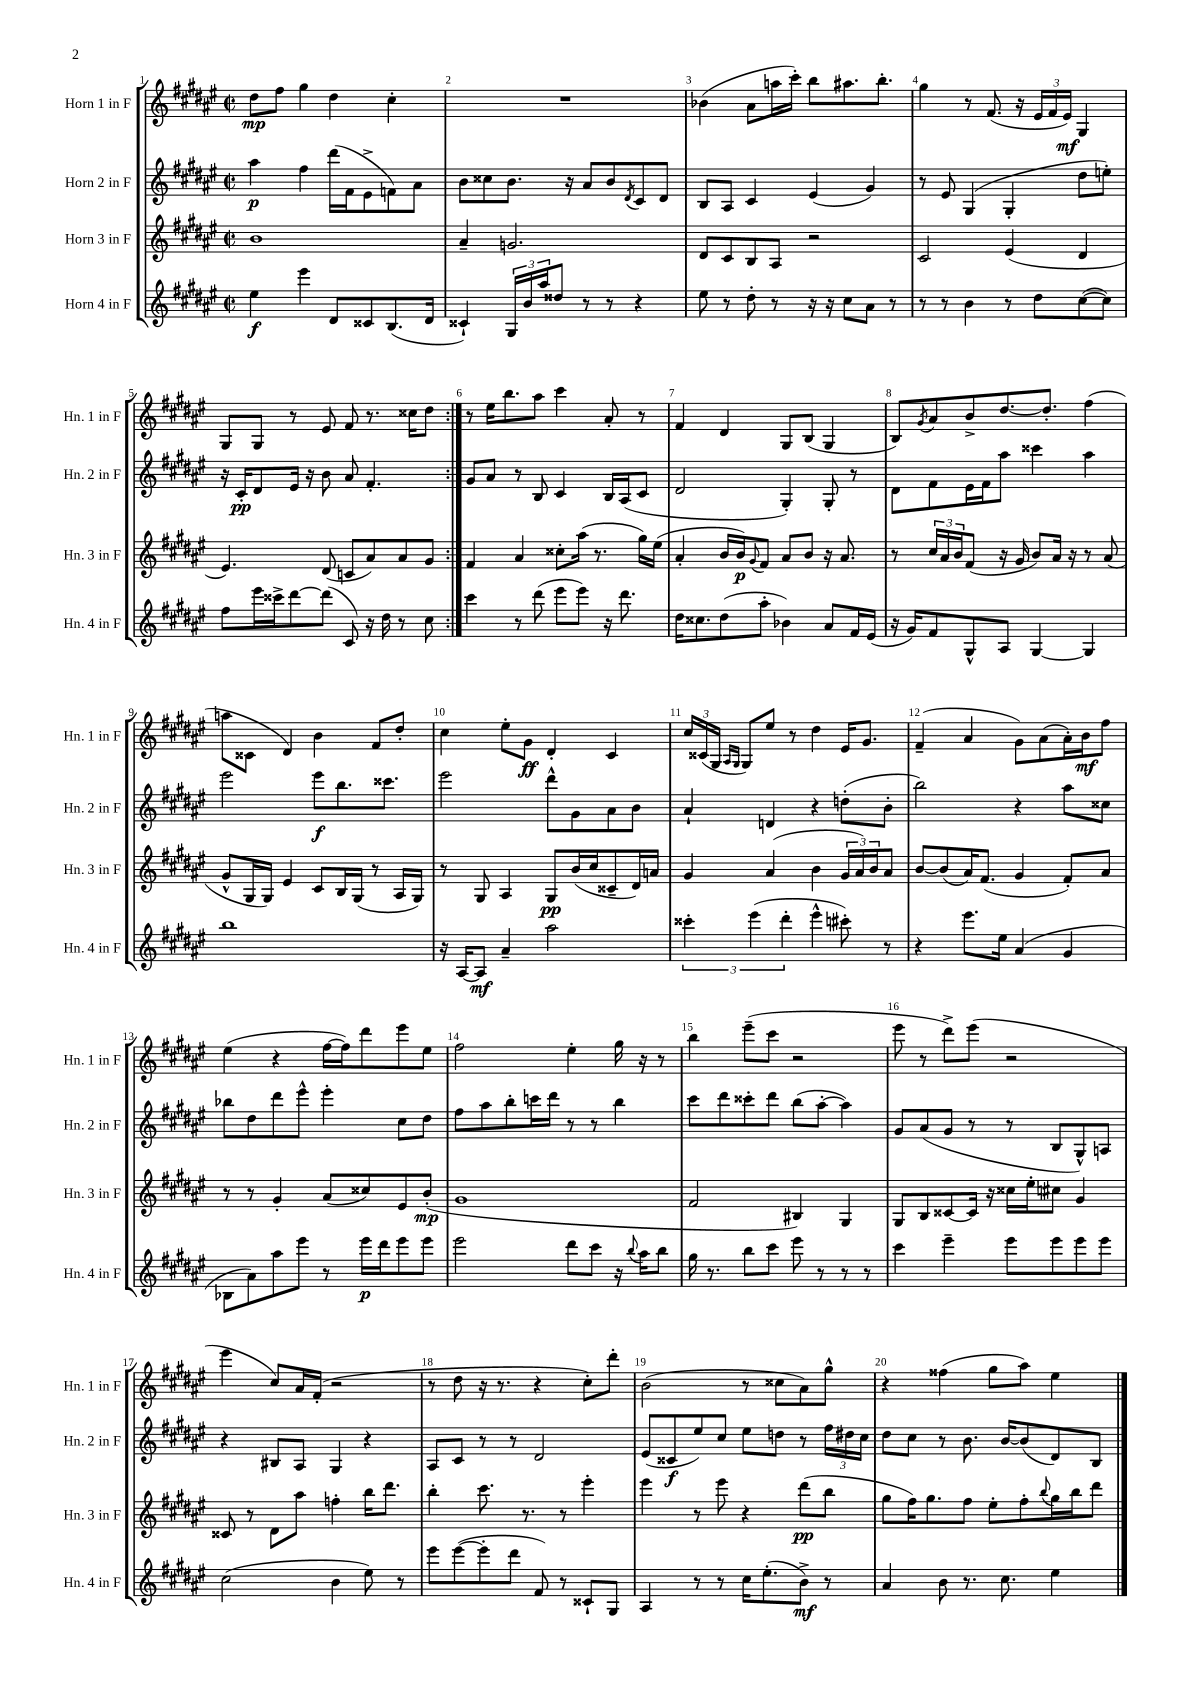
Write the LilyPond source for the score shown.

<<
\new StaffGroup <<
\new Staff = "s0" \with { instrumentName = "Horn 1 in F" shortInstrumentName = "Hn. 1 in F" } {
    \clef treble \key fis \major \defaultTimeSignature \time 2/2
    \repeat volta 2 { dis''8\mp fis''8 gis''4 dis''4 cis''4-. |
    R1 |
    bes'4( ais'8 a''16 cis'''16-.) b''8 ais''8. b''8.-. |
    gis''4 r8 fis'8.( r16 \tuplet 3/2 { eis'16 fis'16 eis'16\mf) } gis4 |
    gis8 gis8 r8 eis'8 fis'8 r8. cisis''16 dis''8 | }
    r8 eis''16 b''8. ais''8 cis'''4 ais'8-. r8 |
    fis'4 dis'4 gis8 b8( gis4 |
    b8) \acciaccatura { gis'8 } ais'8 b'8-> dis''8.~ dis''8.-. fis''4( |
    a''8 cisis'8 dis'4) b'4 fis'8 dis''8-. |
    cis''4 eis''8-. gis'8\ff dis'4-. cis'4 |
    \tuplet 3/2 { cis''16 cisis'16( gis16 } \grace { ais16 gis16 } gis8) eis''8 r8 dis''4 eis'16 gis'8. |
    fis'4--( ais'4 gis'8) ais'8( ais'16-.) b'16\mf fis''8 |
    eis''4( r4 fis''16~ fis''16) dis'''8 eis'''8 eis''8 |
    fis''2 eis''4-. gis''16 r16 r8 |
    b''4 eis'''8--( cis'''8 r2 |
    eis'''8 r8 dis'''8->) eis'''8( r2 |
    eis'''4 cis''8) ais'16 fis'16-.( r2 |
    r8 dis''8 r16 r8. r4 cis''8-.) dis'''8-. |
    b'2( r8 cisis''8 ais'8) gis''8-^ |
    r4 fisis''4( gis''8 ais''8) eis''4 \bar "|." |
}
\new Staff = "s1" \with { instrumentName = "Horn 2 in F" shortInstrumentName = "Hn. 2 in F" } {
    \clef treble \key fis \major \defaultTimeSignature \time 2/2
    \repeat volta 2 { ais''4\p fis''4 dis'''16( fis'16 eis'8-> f'8) ais'8 |
    b'8 cisis''8 b'8. r16 ais'8 b'8 \acciaccatura { dis'8 } cis'8 dis'8 |
    b8 ais8 cis'4 eis'4( gis'4) |
    r8 eis'8 gis4( gis4-. dis''8 e''8-.) |
    r16 cis'16-.\pp dis'8 eis'16 r16 b'8 ais'8 fis'4.-. | }
    gis'8 ais'8 r8 b8 cis'4 b16 ais16( cis'8 |
    dis'2 gis4-.) gis8-. r8 |
    dis'8 fis'8 eis'16 fis'16 ais''8 cisis'''4 ais''4 |
    eis'''2 eis'''8\f b''8. cisis'''8. |
    eis'''2 dis'''8-^ gis'8 ais'8 b'8 |
    ais'4-! d'4 r4 d''8-.( b'8-. |
    b''2) r4 ais''8 cisis''8 |
    bes''8 dis''8 dis'''8 eis'''8-^ eis'''4-. cis''8 dis''8 |
    fis''8 ais''8 b''8-. c'''16 dis'''16 r8 r8 b''4 |
    cis'''8 dis'''8 cisis'''8-. dis'''8 b''8( ais''8~-. ais''4) |
    gis'8 ais'8( gis'8 r8 r8 b8 gis8-^) a8 |
    r4 bis8 ais8 gis4 r4 |
    ais8 cis'8 r8 r8 dis'2 |
    eis'8( cisis'8\f eis''8) cis''8 eis''8 d''8 r8 \tuplet 3/2 { fis''16 dis''16 cis''16 } |
    dis''8 cis''8 r8 b'8. b'16~ b'8( dis'8) b8 \bar "|." |
}
\new Staff = "s2" \with { instrumentName = "Horn 3 in F" shortInstrumentName = "Hn. 3 in F" } {
    \clef treble \key fis \major \defaultTimeSignature \time 2/2
    \repeat volta 2 { b'1 |
    ais'4-- g'2. |
    dis'8 cis'8 b8 ais8 r2 |
    cis'2 eis'4( dis'4 |
    eis'4.) dis'8( c'8 ais'8) ais'8 gis'8 | }
    fis'4 ais'4 cisis''8-. ais''16( r8. gis''16) eis''16( |
    ais'4-. b'16 b'16\p) \appoggiatura { gis'8 } fis'8 ais'8 b'8 r16 ais'8. |
    r8 \tuplet 3/2 { cis''16 ais'16 b'16 } fis'8( r16 gis'16 b'8) ais'16 r16 r8 ais'8( |
    gis'8-^ gis16 gis16) eis'4 cis'8 b16 gis16( r8 ais16 gis16) |
    r8 gis8 ais4 gis8\pp b'16( cis''16 cisis'8-- dis'16) a'16 |
    gis'4 ais'4( b'4 \tuplet 3/2 { gis'16 ais'16) b'16 } ais'8 |
    b'8~ b'8( ais'16) fis'8.( gis'4 fis'8-.) ais'8 |
    r8 r8 gis'4-. ais'8( cisis''8) eis'8 b'8-.\mp( |
    gis'1 |
    fis'2 bis4) gis4 |
    gis8 b8 cisis'8~ cisis'16 r16 cisis''16 eis''16-. cis''8 gis'4 |
    cisis'8 r8 dis'8 ais''8 f''4-. b''16 dis'''8. |
    b''4-. cis'''8. r8. r8 eis'''4-. |
    eis'''4 r8 eis'''8 r4 dis'''8\pp( b''8 |
    gis''8 fis''16) gis''8. fis''8 eis''8-. fis''8-. \appoggiatura { b''8 } gis''16 b''16 dis'''8 \bar "|." |
}
\new Staff = "s3" \with { instrumentName = "Horn 4 in F" shortInstrumentName = "Hn. 4 in F" } {
    \clef treble \key fis \major \defaultTimeSignature \time 2/2
    \repeat volta 2 { eis''4\f eis'''4 dis'8 cisis'8 b8.( dis'16 |
    cisis'4-!) \tuplet 3/2 { gis16 b'16 ais''16 } disis''8 r8 r8 r4 |
    eis''8 r8 dis''8-. r8 r16 r16 cis''8 ais'8 r8 |
    r8 r8 b'4 r8 dis''8 cis''8~( cis''8) |
    fis''8 eis'''16 cisis'''16-> dis'''8~ dis'''8( cis'8) r16 dis''16 r8 cis''8 | }
    cis'''4 r8 dis'''8( eis'''8 eis'''8) r16 dis'''8. |
    dis''16 cisis''8. dis''8( ais''8-. bes'4) ais'8 fis'16 eis'16( |
    r16 gis'16) fis'8 gis8-^ ais8 gis4~ gis4 |
    b''1 |
    r16 ais16~ ais8\mf ais'4-- ais''2 |
    \tuplet 3/2 { cisis'''4-. eis'''4( dis'''4-. } eis'''4-^ cis'''8-.) r8 |
    r4 eis'''8. eis''16 ais'4( gis'4 |
    bes8 ais'8) ais''8 eis'''8 r8 eis'''16\p dis'''16 eis'''8 eis'''8 |
    eis'''2 dis'''8 cis'''8 r16 \appoggiatura { b''8 } ais''16 b''8 |
    gis''16 r8. b''8 cis'''8 eis'''8 r8 r8 r8 |
    cis'''4 eis'''4-- eis'''8 eis'''8 eis'''8 eis'''8 |
    cis''2( b'4 eis''8) r8 |
    eis'''8 eis'''8~( eis'''8-. dis'''8 fis'8) r8 cisis'8-! gis8 |
    ais4 r8 r8 cis''16 eis''8.-.( b'8->\mf) r8 |
    ais'4 b'8 r8. cis''8. eis''4 \bar "|." |
}
>>
>>
\layout { \context { \Score \override BarNumber.break-visibility = ##(#f #t #t) barNumberVisibility = #all-bar-numbers-visible } }
